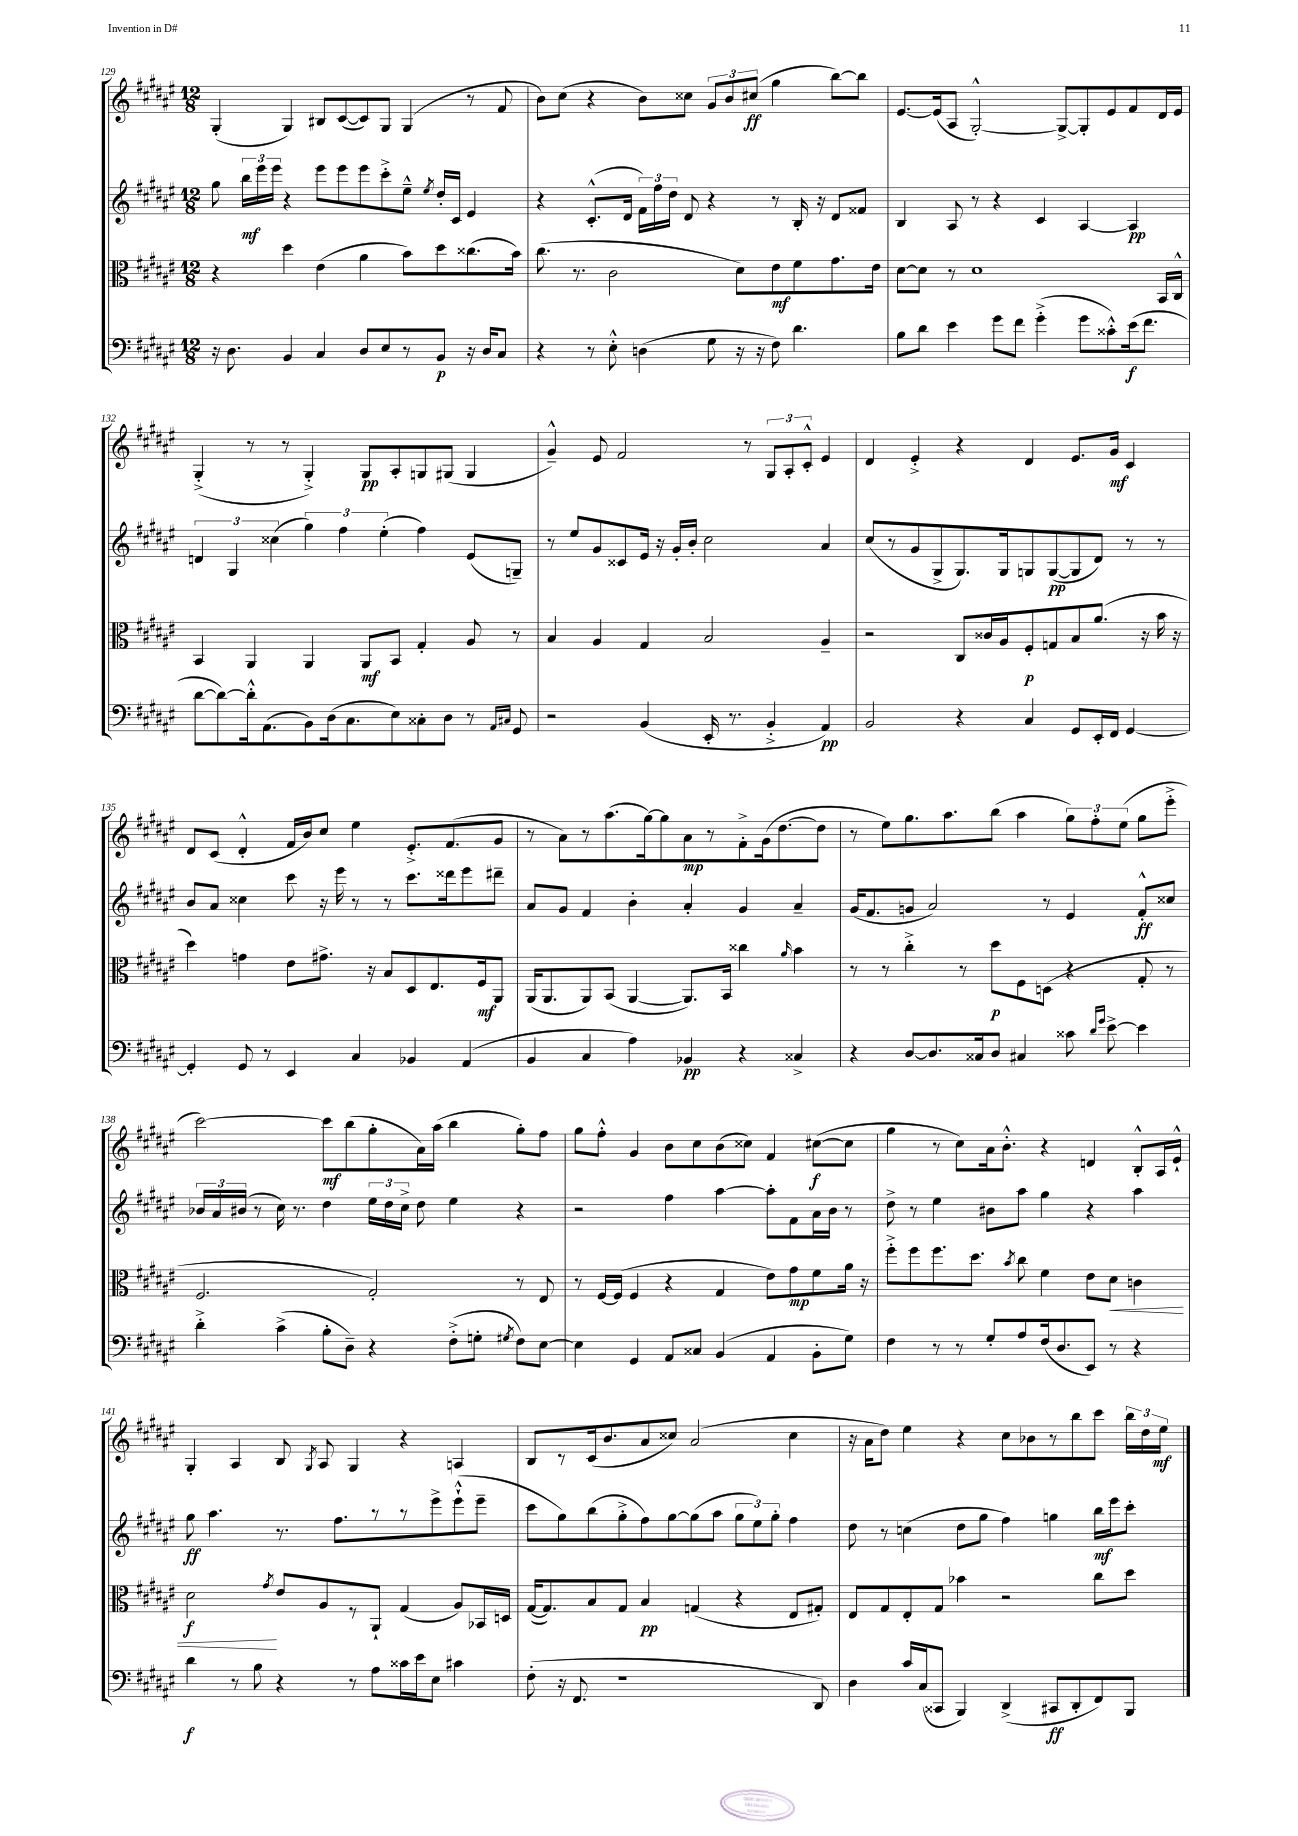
<<
\new StaffGroup <<
\new Staff = "s0" {
    \clef treble \key fis \major \numericTimeSignature \time 12/8
    \autoBeamOff gis4-.( gis4) bis8[ cis'8~( cis'8) gis8] gis4( r8 fis'8 |
    b'8[) cis''8]( r4 b'8[) cisis''8] \tuplet 3/2 { gis'8[ b'8 cis''8]\ff( } gis''4 b''8[~) b''8] |
    eis'8.[~ eis'16( ais8] gis2~-.-^) gis8[~-> gis8-. eis'8 fis'8 dis'16 eis'16] |
    gis4-.->( r8 r8 gis4-.->) gis8[\pp ais8-. g8 gis8]( gis4 |
    gis'4---^) eis'8 fis'2 r8 \tuplet 3/2 { gis8[ ais8-. cis'8]-.-^ } eis'4 |
    dis'4 eis'4-.-> r4 dis'4 eis'8.[ gis'16]\mf cis'4 |
    dis'8[ cis'8]( dis'4-.-^ fis'16[ b'16) cis''8] eis''4 eis'8.[-.-> fis'8.( gis'8] |
    r8 ais'8[) r8 ais''8.( gis''16~) gis''8 ais'8\mp r8 fis'8-.-> gis'16( dis''8.~ dis''8] |
    r8 eis''8[) gis''8. ais''8. b''8]( ais''4 \tuplet 3/2 { gis''8[) fis''8-. eis''8]( } gis''8[ eis'''8]-.-> |
    cis'''2~) cis'''8[\mf b''8( gis''8-. ais'16) ais''16]( b''4 gis''8[-.) fis''8] |
    gis''8[ fis''8]-.-^ gis'4 b'8[ cis''8 b'8( cisis''8]) fis'4 cis''8[~\f( cis''8] |
    gis''4 r8 cis''8[) ais'16 b'8.]-.-^ r4 d'4 b8[-.-^ ais16 eis'16]-!-^ |
    gis4-. ais4 b8 \acciaccatura { gis8 } ais8 gis4 r4 a4 |
    b8[ r8 cis'16( b'8. ais'8 cisis''8]) ais'2( cisis''4 |
    r16 ais'16[ dis''8]) eis''4 r4 cis''8[ bes'8 r8 b''8 cis'''8] \tuplet 3/2 { b''16[ dis''16 eis''16]\mf } \bar "|." |
}
\new Staff = "s1" {
    \clef treble \key fis \major \numericTimeSignature \time 12/8
    \autoBeamOff gis''8 \tuplet 3/2 { b''16[\mf eis'''16 eis'''16] } r4 eis'''8[ eis'''8 eis'''8 cis'''8-.-> eis''8]---^ \acciaccatura { eis''8 } dis''16[-. cis'16] eis'4 |
    r4 cis'8.[-.-^( dis'16] \tuplet 3/2 { fis'16[) fis''16 dis''16] } dis'8 r4 r8 b16-. r16 dis'8[ fisis'8] |
    b4 ais8 r8 r4 cis'4 ais4~ ais4\pp |
    \tuplet 3/2 { d'4 gis4 cisis''4( } \tuplet 3/2 { gis''4) fis''4 eis''4-.( } fis''4) eis'8[( g8]--) |
    r8 eis''8[ gis'8 cisis'8 eis'16] r16 gis'16[-. b'16]-. cis''2 ais'4 |
    cis''8[( r8 gis'8 gis8-> gis8.) gis16 g8 g8~\pp( g8 dis'8]) r8 r8 |
    b'8[ ais'8] cisis''4 cis'''8 r16 eis'''16 r8 r8 cis'''8.[ disis'''16 eis'''8 dis'''8]-- |
    ais'8[ gis'8] fis'4 b'4-. ais'4-. gis'4 ais'4-- |
    gis'16[( fis'8. g'8] ais'2) r8 eis'4 fis'8[-.-^\ff cisis''8] |
    \tuplet 3/2 { bes'16[ ais'16 bis'16]( } r8 cis''16) r8. dis''4 \tuplet 3/2 { eis''16[ dis''16 cis''16]-> } dis''8 eis''4 r4 |
    r2 fis''4 ais''4~ ais''8[-. fis'8 ais'16 b'16] r8 |
    dis''8-> r8 eis''4 bis'8[ ais''8] gis''4 r4 ais''4 |
    gis''8\ff ais''4. r8. fis''8.[ r8 r8 eis'''8-> eis'''8-!-^( eis'''8]-- |
    cis'''8[ gis''8) b''8( gis''8-.-> fis''8) gis''8~ gis''8( ais''8] \tuplet 3/2 { gis''8[ eis''8) gis''8]-. } fis''4 |
    dis''8 r8 c''4( dis''8[ gis''8] fis''4) g''4 b''16[\mf eis'''16 cis'''8]-. \bar "|." |
}
\new Staff = "s2" {
    \clef alto \key fis \major \numericTimeSignature \time 12/8
    \autoBeamOff r4 dis''4 eis'4( ais'4 b'8[) dis''8 cisis''8.( b'16]) |
    cis''8.( r8. cis'2 dis'8[) eis'8\mf fis'8 gis'8. eis'16] |
    dis'8[~ dis'8] r8 dis'1 b,16[ cis16]-^ |
    b,4 ais,4 ais,4 ais,8[\mf b,8] gis4-. ais8 r8 |
    b4 ais4 gis4 b2 ais4-- |
    r2 cis8[ cisis'16 ais16 fis8-.\p g8 b8 ais'8.]( r16 b'16 r16 |
    dis''4) g'4 eis'8[ gis'8.]-> r16 b8[ dis8 eis8. fis16\mf ais,8] |
    ais,16[( ais,8. ais,8) b,8]( ais,4~ ais,8.[) b,16] cisis''4 \grace { ais'16 } b'4 |
    r8 r8 cis''4-.-> r8 dis''8[\p fis8 d8]( r4 gis8-. r8 |
    fis2. gis2-.) r8 eis8 |
    r8 fis16[~ fis16]( fis4 r4 gis4 eis'8[) gis'8\mp fis'8 ais'16] r16 |
    fis''8[-.-> fis''8 fis''8. dis''8.] \acciaccatura { b'8 } cis''8 fis'4 eis'8[ dis'8]\< c'4 |
    dis'2\f\! \acciaccatura { gis'8 } eis'8[ ais8 r8 ais,8]-! gis4( ais8[) bes,16 d16] |
    gis16[~( gis8.) b8 gis8] b4\pp g4( r4 eis8[ gis8]-.) |
    eis8[ gis8 eis8-. gis8] bes'4 r2 cis''8[ dis''8] \bar "|." |
}
\new Staff = "s3" {
    \clef bass \key fis \major \numericTimeSignature \time 12/8
    \autoBeamOff r16 dis8. b,4 cis4 dis8[ eis8 r8 b,8]\p r16 dis16[ cis8] |
    r4 r8 eis8-.-^ d4( gis8 r16 r16 fis8) dis'4. |
    b8[ dis'8] eis'4 gis'8[ fis'8] gis'4-.->( gis'8[ cisis'8-.-^) eis'16\f( fis'8.] |
    dis'8[~ dis'8~) dis'16-.-^ ais,8.( b,8) dis16( cis8. eis8) cisis8-. dis8] r8 \grace { ais,16[ cis16] } gis,8 |
    r2 b,4( eis,16-. r8. b,4-.-> ais,4\pp) |
    b,2 r4 cis4 gis,8[ eis,16-. fis,16] gis,4~ |
    gis,4-. gis,8 r8 eis,4 cis4 bes,4 ais,4( |
    b,4 cis4 ais4) bes,4\pp r4 cisis4-> |
    r4 dis8[~ dis8. cisis16 dis8] cis4 cisis'8 \grace { dis'16[ gis'16] } eis'8~-> eis'4 |
    dis'4-.-> cis'4->( b8[-. dis8]--) r4 fis8[-.->( g8]-. \acciaccatura { gis8 } fis8[) eis8]~ |
    eis4 gis,4 ais,8[ cisis8] b,4( ais,4 b,8[-. gis8]) |
    fis4 r8 r8 gis8[-. ais8 fis16( dis8. eis,8]) r8 r4 |
    dis'4\f r8 b8 r4 r8 ais8[ cisis'16 eis'16 eis8] cis'4 |
    fis8-.( r16 fis,8. r1 dis,8) |
    dis4 cis'16[ cis16( cisis,8] b,,4) dis,4->( cis,8[\ff dis,8-. fis,8) b,,8] \bar "|." |
}
>>
>>
\layout { \context { \Score currentBarNumber = #129 } }
